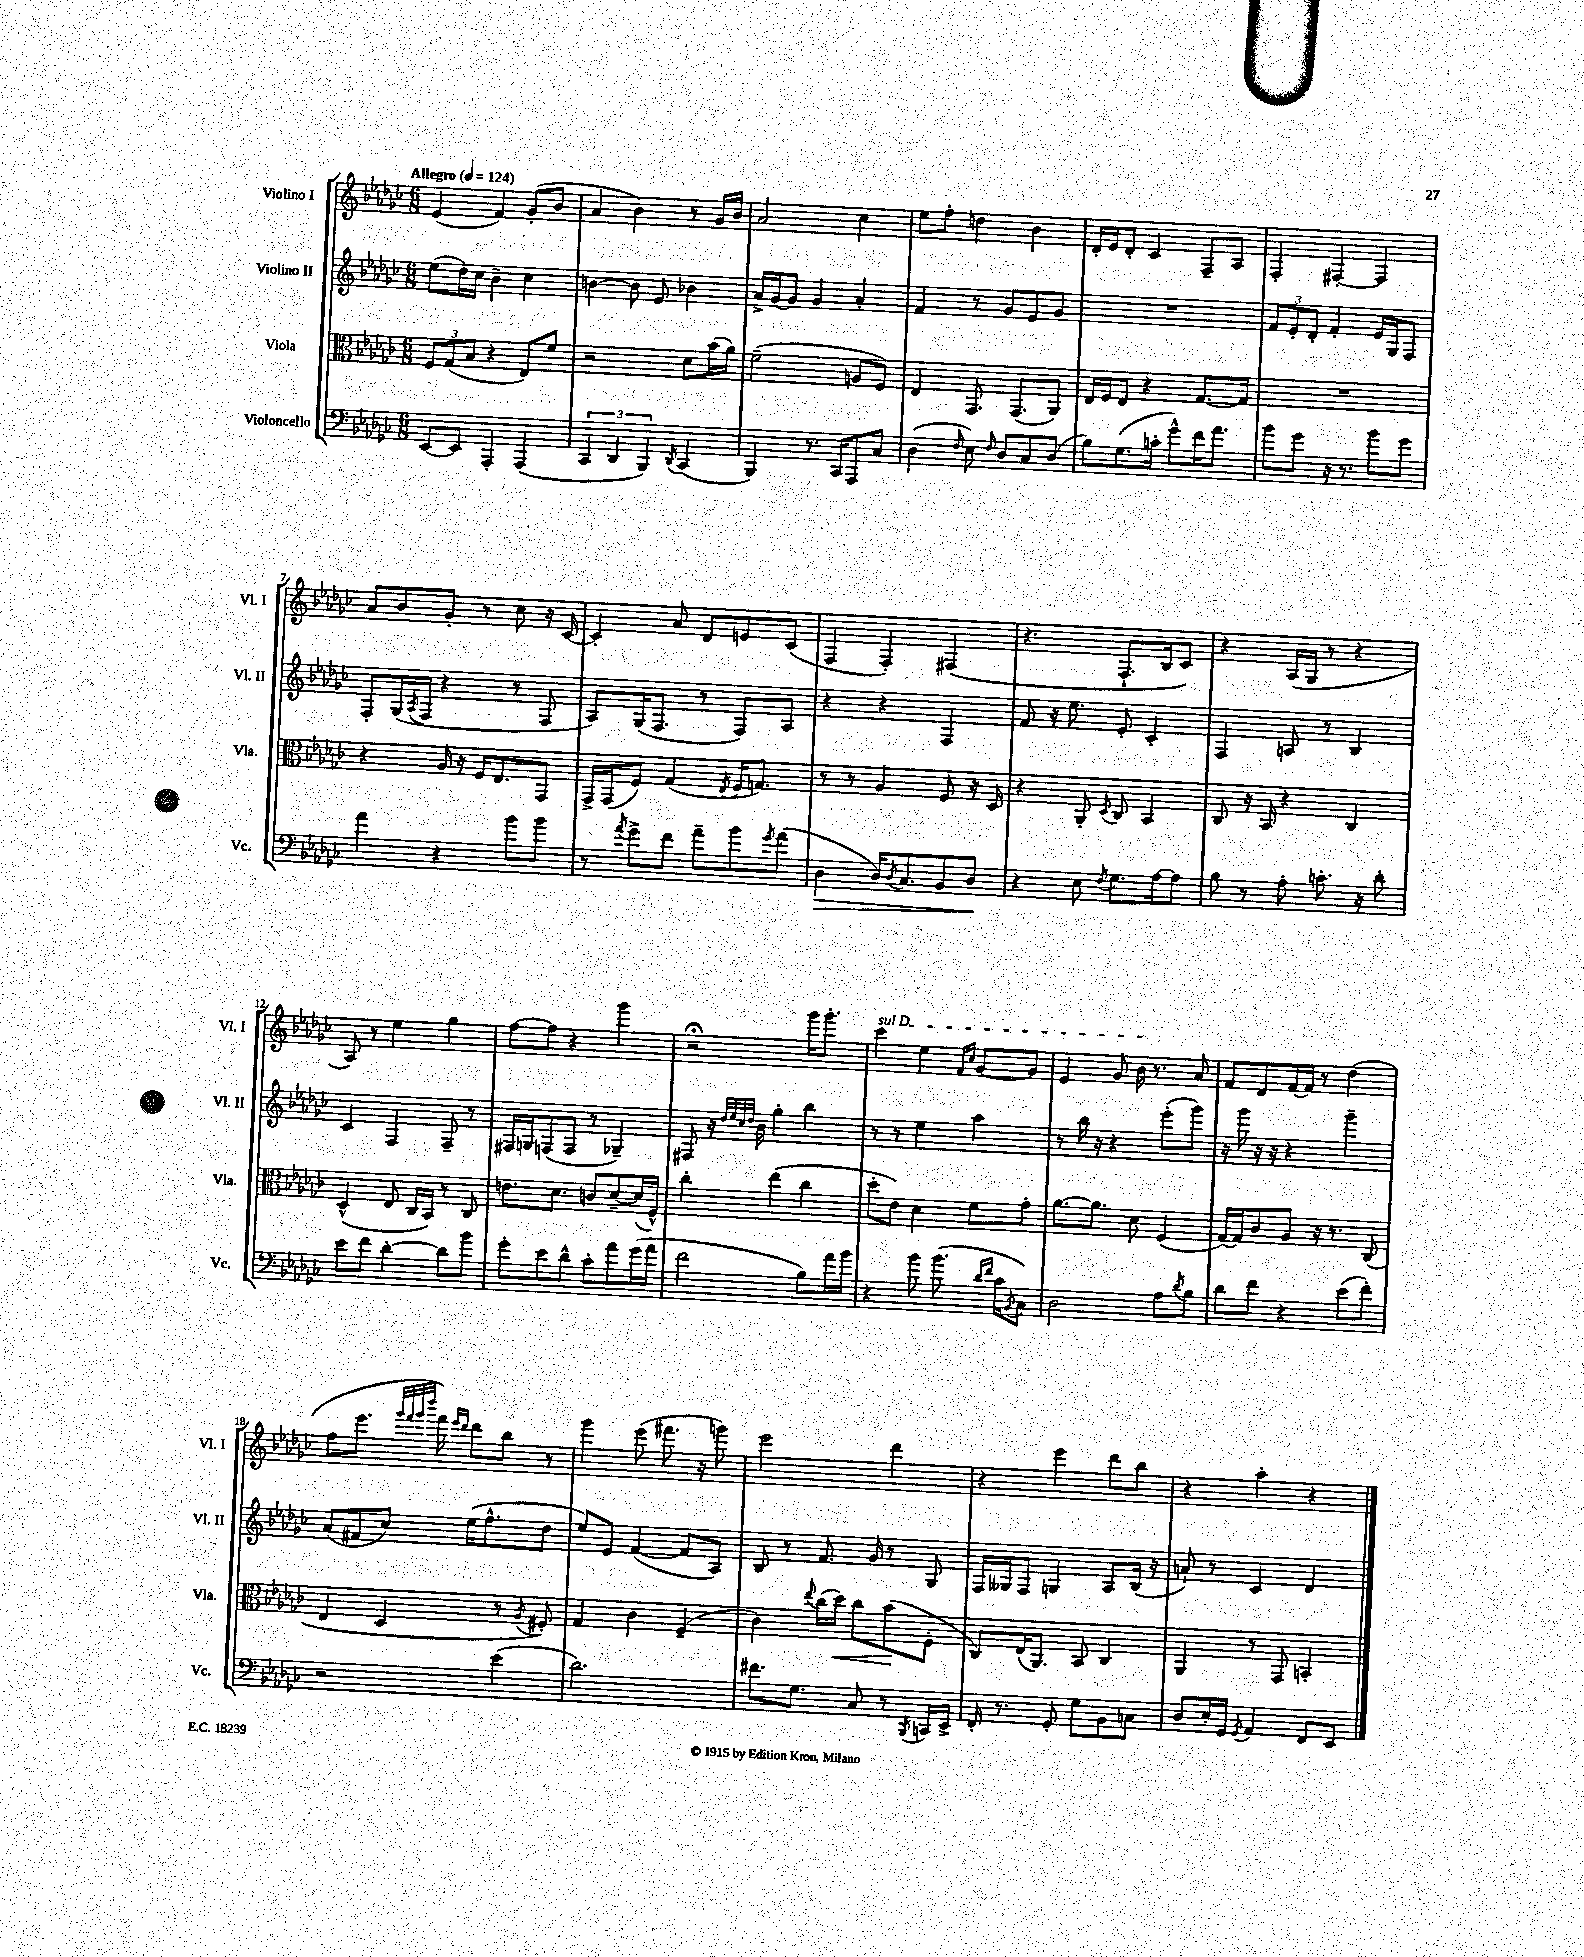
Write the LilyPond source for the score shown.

<<
\new StaffGroup <<
\new Staff = "s0" \with { instrumentName = "Violino I" shortInstrumentName = "Vl. I" } {
    \clef treble \key ges \major \numericTimeSignature \time 6/8 \tempo "Allegro" 4 = 124
    ees'4( f'4) ges'8-.( bes'8 |
    aes'4 bes'4) r8 ges'16 bes'16 |
    aes'2 ces''4 |
    ees''8 f''8-. d''4 bes'4 |
    des'16-. ees'16 des'8-. ces'4 f8-- aes8 |
    f4-. fis4~-. fis4 |
    aes'8 bes'8 ges'8-. r8 ces''8 r16 ces'16~ |
    ces'4-. aes'8 des'8 e'8 ces'8( |
    f4 f4-.) fis4( |
    r4. f8.-! bes16 ces'8) |
    r4 aes16( ges16 r8 r4 |
    aes8) r8 ees''4 ges''4 |
    f''8~ f''8 r4 ges'''4 |
    r2\fermata ges'''16 ges'''8.-. |
    \once \override TextSpanner.bound-details.left.text = \markup { \italic "sul D" } ces'''4\startTextSpan ees''4 \grace { f'16 ces''16 } ges'8~ ges'8 |
    ees'4 ges'8 bes'16\stopTextSpan r8. aes'8 |
    f'8 des'8 f'16~ f'16 r8 des''4( |
    f''8 ees'''8. \grace { ges'''32 f'''32 ges'''32 des''''32 } f'''16) \grace { ees'''16 des'''16 } des'''8 bes''8 r8 |
    ges'''4 ees'''8( fis'''8. r16 g'''8) |
    ees'''2 des'''4 |
    r4 ees'''4 des'''8 bes''8 |
    r4 aes''4-. r4 \bar "|." |
}
\new Staff = "s1" \with { instrumentName = "Violino II" shortInstrumentName = "Vl. II" } {
    \clef treble \key ges \major \numericTimeSignature \time 6/8
    ees''8( des''16) ces''16 bes'4-- ces''4 |
    b'4~ b'8 ees'8 bes'4 |
    aes'16-> ges'16~ ges'8 ges'4 aes'4-. |
    f'4 r8 ges'8 ees'8 ges'8 |
    R2. |
    \tuplet 3/2 { f'8 ees'8-. des'8-. } f'4-. ees'16 ges16 f8 |
    f8-. ges16( \acciaccatura { aes8 } f16 r4 r8 f8 |
    aes8) ges16( f8. r8 f8) aes8 |
    r4 r4 f4 |
    f'8 r16 ees''8. ees'8-. ces'4-. |
    f4 a8 r8 bes4 |
    ces'4 f4 f8-- r8 |
    fis16 g16 f8( f8 r8 ges4--) |
    fis8 r16 \grace { des''32 ees''32 ces''32 des''32 } bes'16 ges''4-. bes''4 |
    r8 r8 ees''4 aes''4 |
    r8 bes''16 r16 r4 ees'''8-.( ges'''8) |
    r16 ges'''16 r16 r16 r4 ges'''4-- |
    aes'8( fis'8 ces''8) ees''16( f''8.-^ des''8 |
    ees''8) ees'8 f'4~( f'8 aes8) |
    bes8 r8 f'8. ges'16 r8 ges8 |
    f16 geses16 f8 g4 aes8 bes16( r16 |
    a'8-!) r8 ces'4 des'4 \bar "|." |
}
\new Staff = "s2" \with { instrumentName = "Viola" shortInstrumentName = "Vla." } {
    \clef alto \key ges \major \numericTimeSignature \time 6/8
    \tuplet 3/2 { f8 ges8( bes8 } r4 ees8) f'8 |
    r2 des'8 bes'16( aes'16) |
    f'2--( a8 f8) |
    ees4 ges,8. ges,8.( aes,8) |
    ees16 f16 ees8 r4 ges8.~ ges16 |
    R2. |
    r4 aes16 r16 f16 ees8. ges,8 |
    ges,16-> ges,16( f8) ges4( \acciaccatura { ees8 } f16 g8.) |
    r8 r8 aes4 f8 r16 des16 |
    r4 aes,8-. \acciaccatura { des8 } ces8 bes,4 |
    ces8 r16 bes,16 r4 ces4 |
    des4-^( ees8 ces16 bes,16) r8 ces8 |
    e'8. des'8. c'8 des'8~-- des'16( f16-^) |
    ces''4-. ees''4( ces''4 |
    des''8-. ees'8) des'4 f'8 ges'8-. |
    aes'8.~ aes'8. des'8 f4( |
    ges16~) ges16 ces'8 aes8 r16 r8. ces8( |
    ees4 des4 r8 \acciaccatura { aes8 } fis8-.) |
    ges4 ces'4 f4--( |
    ces'4) \appoggiatura { ees''8 } ces''16( des''16\<) ces''8 bes'8\!( f8-. |
    ces8) ees16( aes,8.) bes,8 ces4 |
    aes,4 r8 ges,8 b,4-. \bar "|." |
}
\new Staff = "s3" \with { instrumentName = "Violoncello" shortInstrumentName = "Vc." } {
    \clef bass \key ges \major \numericTimeSignature \time 6/8
    ees,8~ ees,8 aes,,4-. aes,,4( |
    \tuplet 3/2 { ces,4 des,4 bes,,4) } \acciaccatura { des,8 } ces,4( |
    bes,,4) r8. ces,16 aes,,8 ces8 |
    des4( \grace { f16 } ees8) \grace { f16 } des8 ces8 des8( |
    bes8) ges8.( c'16-. ges'8-^) f'16 aes'8. |
    bes'8 ges'8 r16 r8. bes'8 ges'8 |
    aes'4 r4 bes'8 bes'8 |
    r8 \acciaccatura { aes'8 } ges'8-> f'8 aes'8-- bes'8 \acciaccatura { ges'8 } aes'8( |
    des4\> des16) \acciaccatura { des8 } ces8. bes,8 des8\! |
    r4 ees8 \acciaccatura { f8 } ges8. aes16~ aes8 |
    bes8 r8 aes8-. c'8.-. r16 des'8-. |
    ees'8 f'8 des'4~-. des'8 bes'8 |
    ges'8-. ees'8 des'8-^ ces'8-. aes'8 ges'16( aes'16 |
    f'2 bes8) aes'16 bes'16 |
    r4 bes'8 bes'8.( \grace { des'16 f'16 } ces'16 \acciaccatura { bes,8 } ces8) |
    des2 aes8 \acciaccatura { des'8 } bes8 |
    des'8 f'8 r4 ees'8( f'8-.) |
    r2 ees'4( |
    des'2.) |
    fis'8. ges8. ces8 r8 \acciaccatura { bes,,8 } c,16 ees,16-> |
    f,16-. r8. ges,8-. ges8 bes,8 c8 |
    des8 ees16-. ges,16 \acciaccatura { ges,8 } aes,4 f,8 ees,8 \bar "|." |
}
>>
>>
